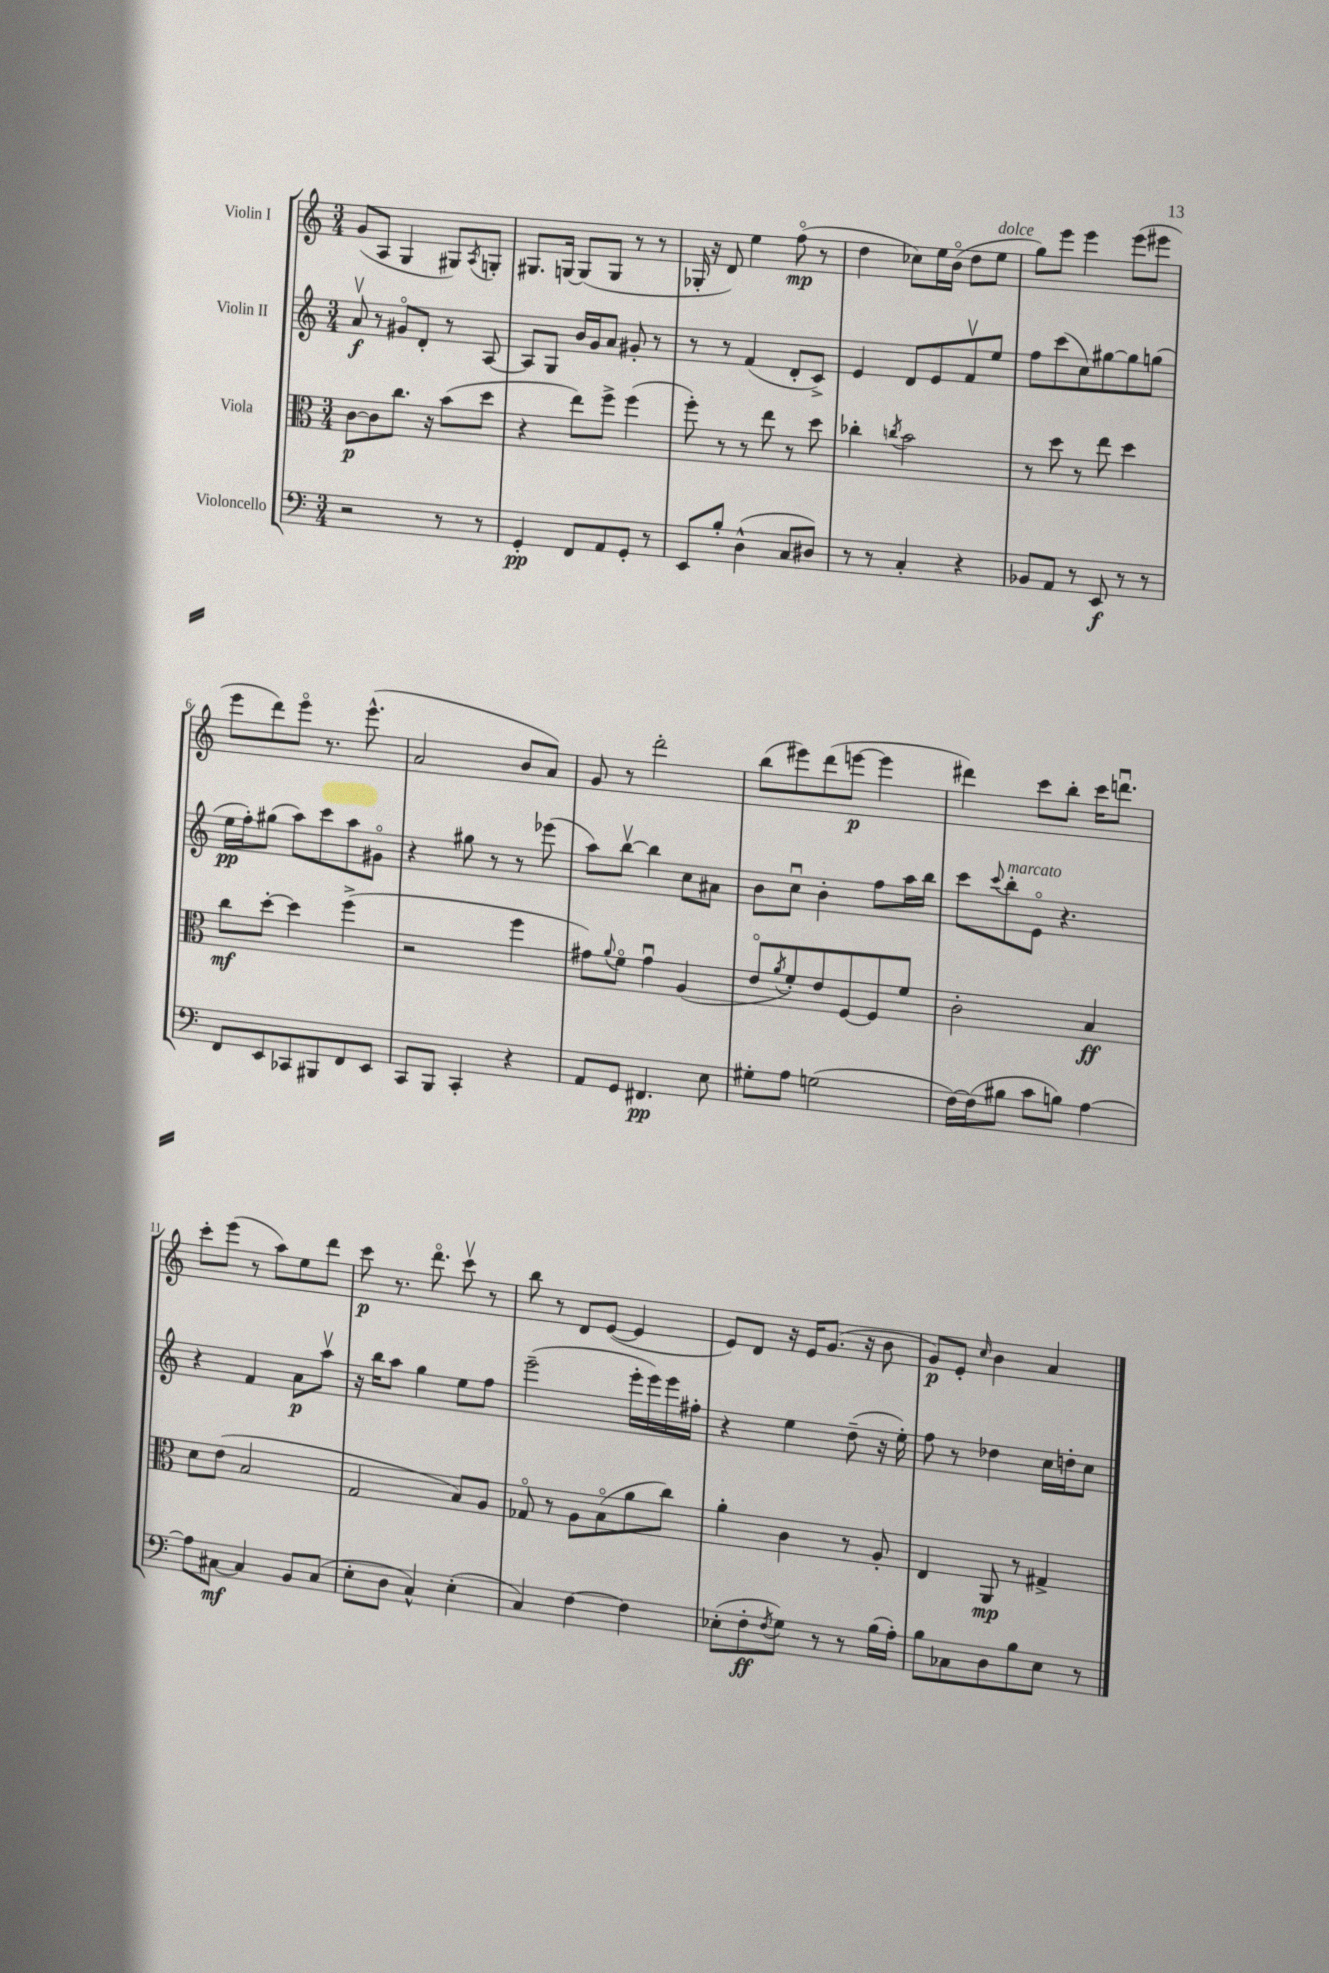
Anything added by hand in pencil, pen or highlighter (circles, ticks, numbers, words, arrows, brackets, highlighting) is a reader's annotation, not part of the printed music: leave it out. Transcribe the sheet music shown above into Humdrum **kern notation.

**kern	**kern	**kern	**kern
*staff4	*staff3	*staff2	*staff1
*clefF4	*clefC3	*clefG2	*clefG2
*k[]	*k[]	*k[]	*k[]
*M3/4	*M3/4	*M3/4	*M3/4
2r	[8c	8av	(8g
.	8c]	8r	8A
.	8.cc	8g#o	4G
.	.	8d'	.
.	16r	.	.
8r	(8b	8r	8G#)
.	.	.	8qA
8r	8dd	[8A	8G'
=	=	=	=
4GG'	4r	8A]	8.G#
.	.	8G	.
.	.	.	[16G
8FF	8ee)	16b	(8G]
.	.	16g	.
8AA	8ff^	8a	8G
8GG'	(4ff	8g#'	8r
8r	.	8r	8r
=	=	=	=
8EE	8ff')	8r	16G-'
.	.	.	16r
8B'	8r	8r	8d)
(4D^^	8r	(4f	4ee
.	8ee	.	.
8C	8r	8d'	(8ffo
8D#)	8dd	8c^)	8r
=	=	=	=
8r	4cc-'	4e	4dd
8r	.	.	.
.	8qcc	.	.
4C'	2b	8d	8cc-)
.	.	8e	16ee
.	.	.	(16bo
4r	.	8fv	8dd
.	.	8ee	8ee
=	=	=	=
8BB-	8r	8ff	8gg)
8AA	8dd	(8ccc	8eee
8r	8r	8cc)	4eee
8EE	8ee	[8gg#	.
8r	4dd	8gg#]	(8eee
8r	.	(8gg	8eee#
=	=	=	=
8FF	8cc	16ee	8eee
.	.	16ff')	.
8EE	[8dd'	(8gg#	8ddd)
8CC-	4dd]	8aa)	8eeeo
8BBB#	.	8ccc	8.r
8FF	(4ff^	8aa	.
.	.	.	(8.eee^^
8EE	.	8g#o	.
=	=	=	=
8CC	2r	4r	2a
8BBB	.	.	.
4CC'	.	8gg#	.
.	.	8r	.
4r	4ff	8r	8b
.	.	(8eee-	8a)
=	=	=	=
8AA	8g#)	8aa)	8g
.	8qqa	.	.
8GG	8fo	[8bbv	8r
4.FF#	4g#u	4bb]	2ddd'
.	(4A	8cc	.
8E	.	8a#	.
=	=	=	=
8G#'	8eo	8b	(8bb
.	8qa	.	.
8A	8f')	8ccu	8eee#)
(2G	8e	4b'	(8ddd
.	[8F	.	[8eee
.	8F]	8ff	4eee]
.	8f	16aa	.
.	.	16bb	.
=	=	=	=
[16F)	2c'	8ccc	4ddd#)
(16F]	.	.	.
.	.	8qqccc	.
8B#	.	8bb'	.
8c	.	8eo	8ccc
8B)	.	4.r	8bb'
[4A	4B	.	16ccc
.	.	.	8.dddu
=	=	=	=
8A]	8d	4r	8ccc'
[8C#	(8e	.	(8eee
4C#]	2B	4f	8r
.	.	.	8aa)
8BB	.	8a	8ee
(8C#	.	8aav	8ddd
=	=	=	=
8E'	2G	16r	8ccc
.	.	16bb	.
8D	.	8aa	8.r
4C^^)	.	4gg	.
.	.	.	8.dddo
(4E'	8B)	8ee	8cccv
.	8A	8ff	8r
=	=	=	=
4C)	8G-o	(2eee~	8bb
.	8r	.	8r
[4F	8A	.	8d
.	(8Bo	.	([8e
4F]	8a	16eee'	4e]
.	.	16eee)	.
.	8cc)	16eee	.
.	.	16ff#'	.
=	=	=	=
(8E-'	4a'	4r	8e)
8F'	.	.	8d
8qF	.	.	.
8G)	4c	4ee	16r
.	.	.	16e
8r	.	.	(8.g
8r	8r	(8dd~	.
.	.	.	16r
(16B	8A'	16r	8b
16A')	.	16ee')	.
=	=	=	=
8B	4E	8ff	8g)
8C-	.	8r	8e'
.	.	.	16qqcc
8D	8AA	4dd-	4b
8B	8r	.	.
8E	4G#^	16cc	4a
.	.	16dd'	.
8r	.	8cc	.
==	==	==	==
*-	*-	*-	*-
